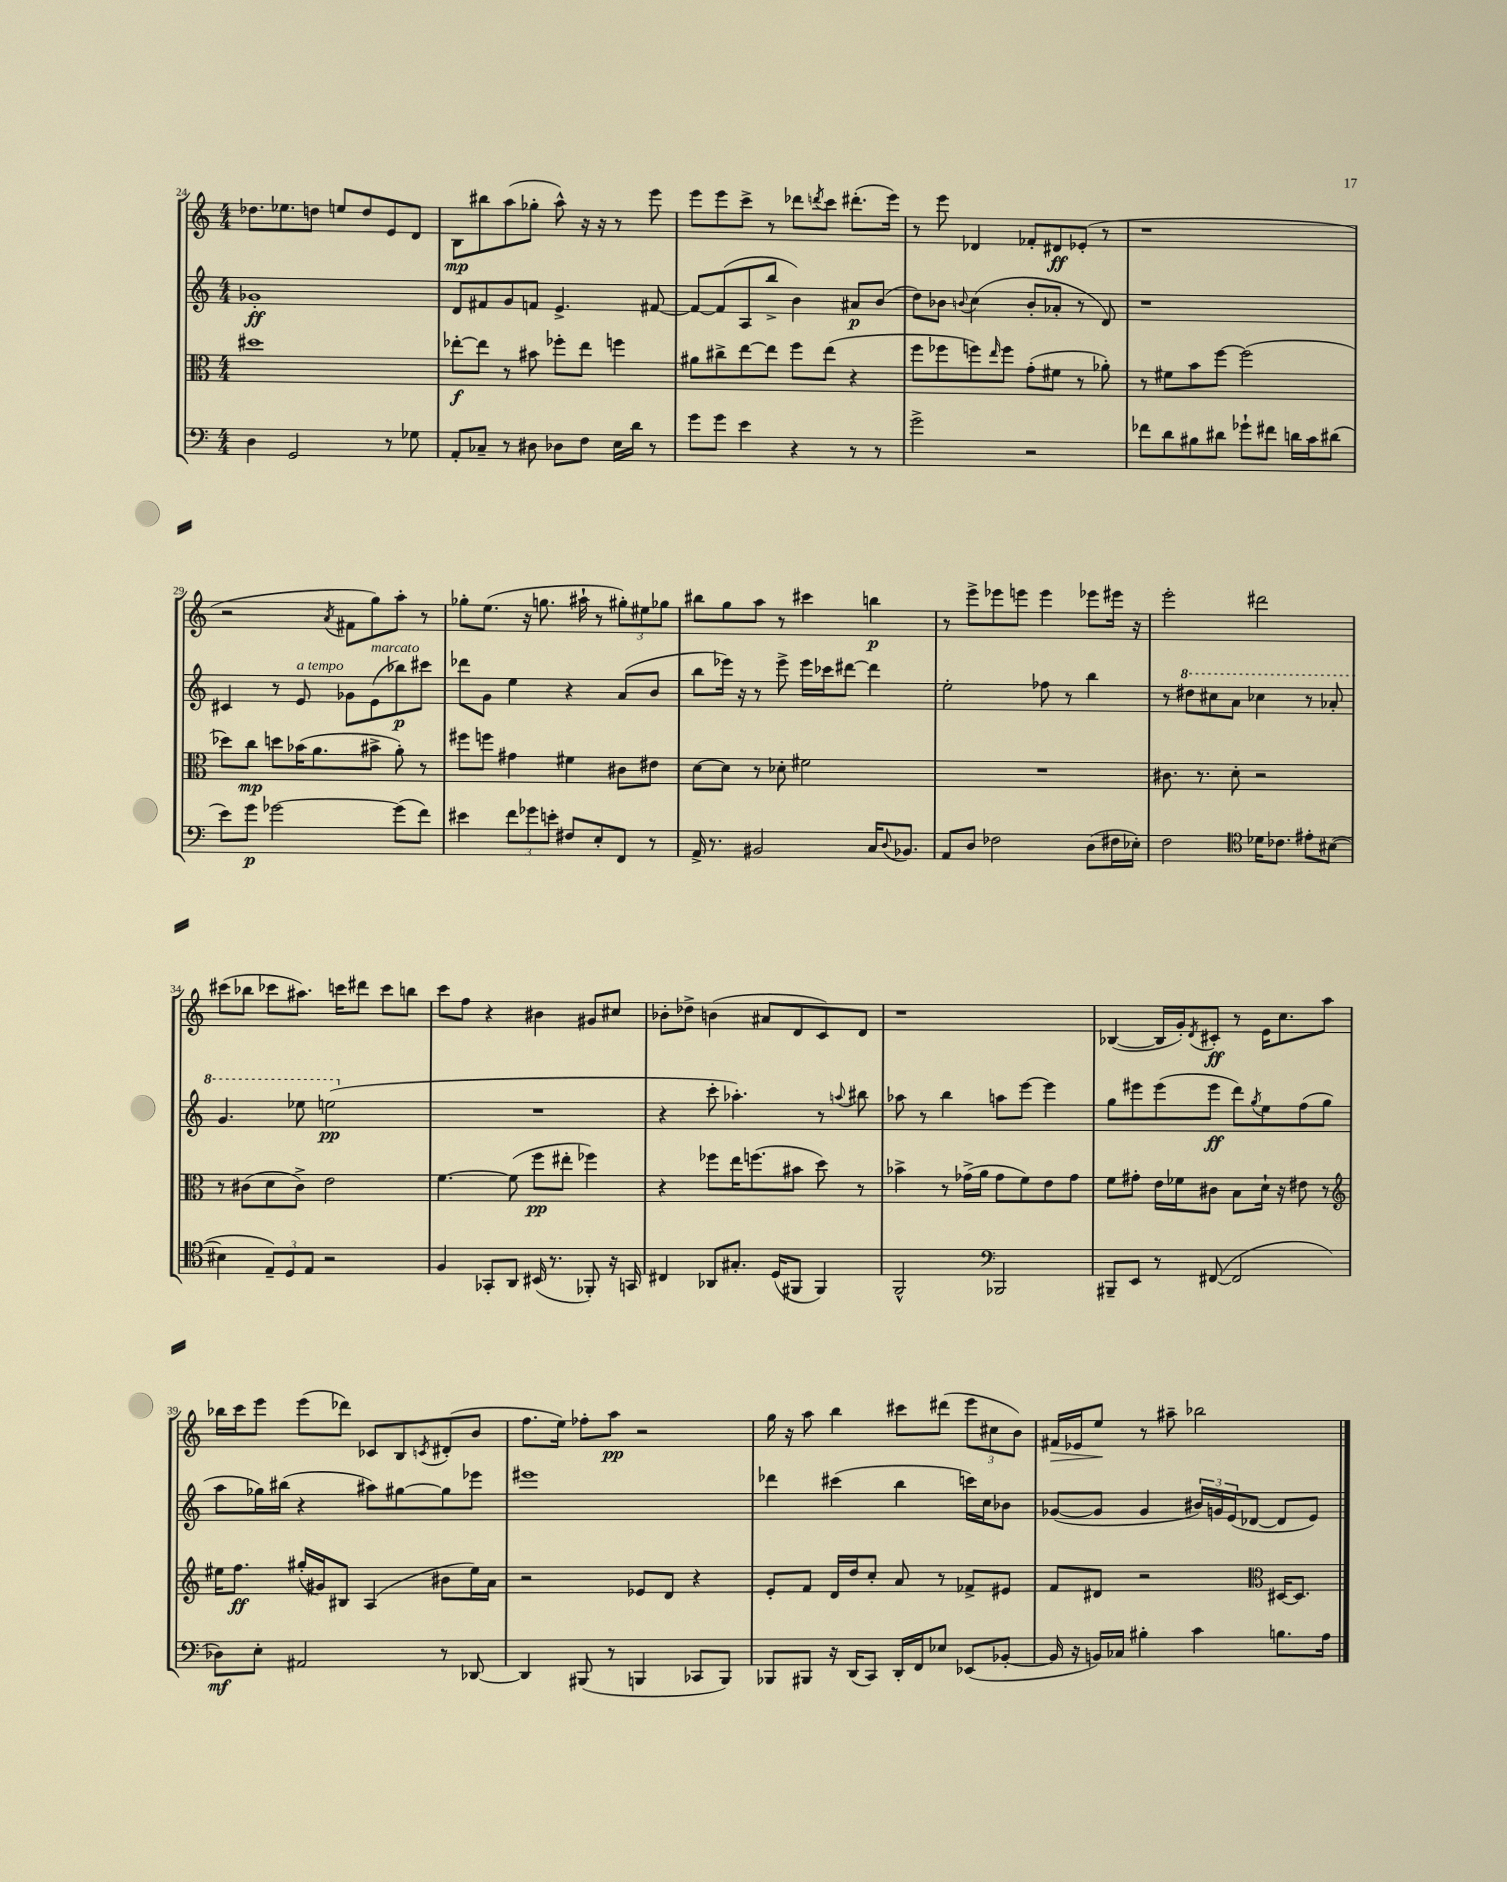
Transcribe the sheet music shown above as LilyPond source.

<<
\new StaffGroup <<
\new Staff = "s0" {
    \clef treble \key c \major \numericTimeSignature \time 4/4
    des''8. ees''8. d''8 e''8 d''8 e'8 d'8 |
    b8\mp bis''8 a''8( ges''8-. a''8-^) r16 r16 r8 e'''8 |
    e'''8 e'''8 c'''8-> r8 des'''8 \acciaccatura { d'''8 } c'''8 dis'''8.-.( e'''16) |
    r8 e'''8 des'4 fes'8-. dis'8\ff ees'8-.( r8 |
    r1 |
    r2 \acciaccatura { a'8 } fis'8 g''8) a''8-. r8 |
    ges''8-. e''8.( r16 g''8. ais''16-! r8 \tuplet 3/2 { gis''8-.) eis''8 ges''8 } |
    bis''8 g''8 a''8 r8 cis'''4 b''4\p |
    r8 e'''8-> ees'''8 e'''8 e'''4 ees'''8 eis'''16 r16 |
    e'''2-. dis'''2 |
    cis'''8( bes''8 ces'''8 ais''8.) c'''16 dis'''8 c'''8 b''8 |
    c'''8 f''8 r4 bis'4 gis'8 cis''8 |
    bes'8-. des''8-> b'4( ais'8 d'8 c'8) d'8 |
    r1 |
    bes4~( bes16 g'16-.) \acciaccatura { d'8 } cis'8-.\ff r8 e'16 c''8. a''8 |
    bes''16 c'''16 e'''8 e'''8( des'''8) ces'8 b8 \acciaccatura { c'8 } dis'8-.( b'8 |
    f''8. e''16) fes''8-. a''8\pp r2 |
    g''16 r16 a''8 b''4 cis'''8 dis'''8( \tuplet 3/2 { e'''8 cis''8 b'8) } |
    fis'16\> ees'16 e''8\! r8 ais''8-- bes''2 \bar "|." |
}
\new Staff = "s1" {
    \clef treble \key c \major \numericTimeSignature \time 4/4
    ges'1-.\ff |
    d'8 fis'8 g'8 f'8 e'4.-> fis'8~ |
    fis'8~ fis'8( a8 b''8-> b'4) ais'8\p b'8( |
    d''8) bes'8 \appoggiatura { b'8 } c''4( b'8-. aes'8-. r8 d'8) |
    r1 |
    cis'4 r8 e'8^\markup { \italic "a tempo" } ges'8 e'8^\markup { \italic "marcato" }( bes''8\p) cis'''8 |
    des'''8 g'8 e''4 r4 a'8( b'8 |
    b''8 ees'''16) r16 r8 ees'''8-> ees'''16 ces'''16 dis'''8~ dis'''4 |
    e''2-. fes''8 r8 b''4 |
    r8 \ottava #1 dis'''8 cis'''8 a''8 ces'''4 r8 aes''8-. |
    g''4. ees'''8 e'''2\pp( \ottava #0 |
    R1 |
    r4 c'''8-. aes''4.-.) r8 \appoggiatura { a''8 } bis''8 |
    aes''8 r8 b''4 a''8 e'''8~ e'''4 |
    g''8 eis'''8 eis'''8( eis'''8\ff d'''8) \acciaccatura { g''8 } e''8 f''8( g''8 |
    a''8 ges''16) bis''16( r4 ais''8) gis''8~ gis''8 ees'''8 |
    eis'''1 |
    des'''4 cis'''4( b''4 c'''16) c''16 bes'8 |
    ges'8~( ges'8 ges'4 \tuplet 3/2 { bis'16) g'16 e'16( } des'8~ des'8 e'8) \bar "|." |
}
\new Staff = "s2" {
    \clef alto \key c \major \numericTimeSignature \time 4/4
    dis''1 |
    ees''8~-.\f ees''8 r8 bis'8 fes''8-. ees''8 f''4 |
    ais'8 cis''8-> e''8~ e''8 f''8 e''8( r4 |
    f''8 fes''8 f''8) \grace { e''16 } f''8 g'8-.( fis'8 r8 aes'8-.) |
    r8 fis'8 b'8 f''8~ f''2( |
    des''8) c''8\mp d''8 bes'16( a'8. bis'8-> a'8-.) r8 |
    fis''8 f''8 gis'4 fis'4 cis'8 eis'8 |
    d'8~ d'8 r8 des'8-. fis'2 |
    R1 |
    cis'8. r8. d'8-. r2 |
    r8 cis'8( d'8 cis'8->) e'2 |
    f'4.~ f'8( f''8\pp eis''8-. fes''4) |
    r4 fes''8 e''16 f''8.( bis'8 d''8) r8 |
    bes'4-> r8 ges'16->( a'16 ges'8 f'8) e'8 ges'8 |
    f'8 gis'8-. e'16 fes'16 cis'8 b8 d'16-! r16 eis'8 r8 |
    \clef treble eis''16 f''8.\ff gis''16-.( gis'16) bis8 a4( bis'8 eis''16) a'16 |
    r2 ees'8 d'8 r4 |
    e'8-. f'8 d'16 d''16 c''8-. a'8 r8 fes'8-> eis'8 |
    f'8 dis'8 r2 \clef alto dis16~ dis8. \bar "|." |
}
\new Staff = "s3" {
    \clef bass \key c \major \numericTimeSignature \time 4/4
    d4 g,2 r8 ges8 |
    a,8-. ces8-- r8 dis8 des8 f8 e16 d'16 r8 |
    g'8 g'8 e'4 r4 r8 r8 |
    g'2-> r2 |
    fes'8 d'8 bis8 dis'8 ges'8-! fis'8 d'16 c'16 dis'8( |
    e'8) g'8\p ges'2~ ges'8( f'8) |
    eis'4 \tuplet 3/2 { f'8 ges'8 e'8-. } fis8 e8-. f,8 r8 |
    a,16-> r8. bis,2 c16 \appoggiatura { d8 } bes,8. |
    a,8 d8 fes2 d8( fis16 ees16-.) |
    f2 \clef tenor des'16 ces'8. eis'8-. bis8~( |
    bis4 \tuplet 3/2 { e8--) d8 e8 } r2 |
    f4 ges,8-. a,8 bis,16( r8. fes,8-.) r16 g,16 |
    cis4 aes,8 gis8.-. d16( fis,8 fis,4) |
    f,2-^ \clef bass bes,,2 |
    bis,,8-- e,8 r8 fis,8~( fis,2 |
    des8\mf) e8-. ais,2 r8 des,8~ |
    des,4 bis,,8( r8 b,,4 ces,8 b,,8) |
    bes,,8 bis,,8 r16 d,16( c,8) d,16-. f,16 ees8 ees,8( bes,8~-. |
    bes,16 r16 b,16) ces16 bis4-. c'4 b8. a16 \bar "|." |
}
>>
>>
\layout { \context { \Score currentBarNumber = #24 } }
